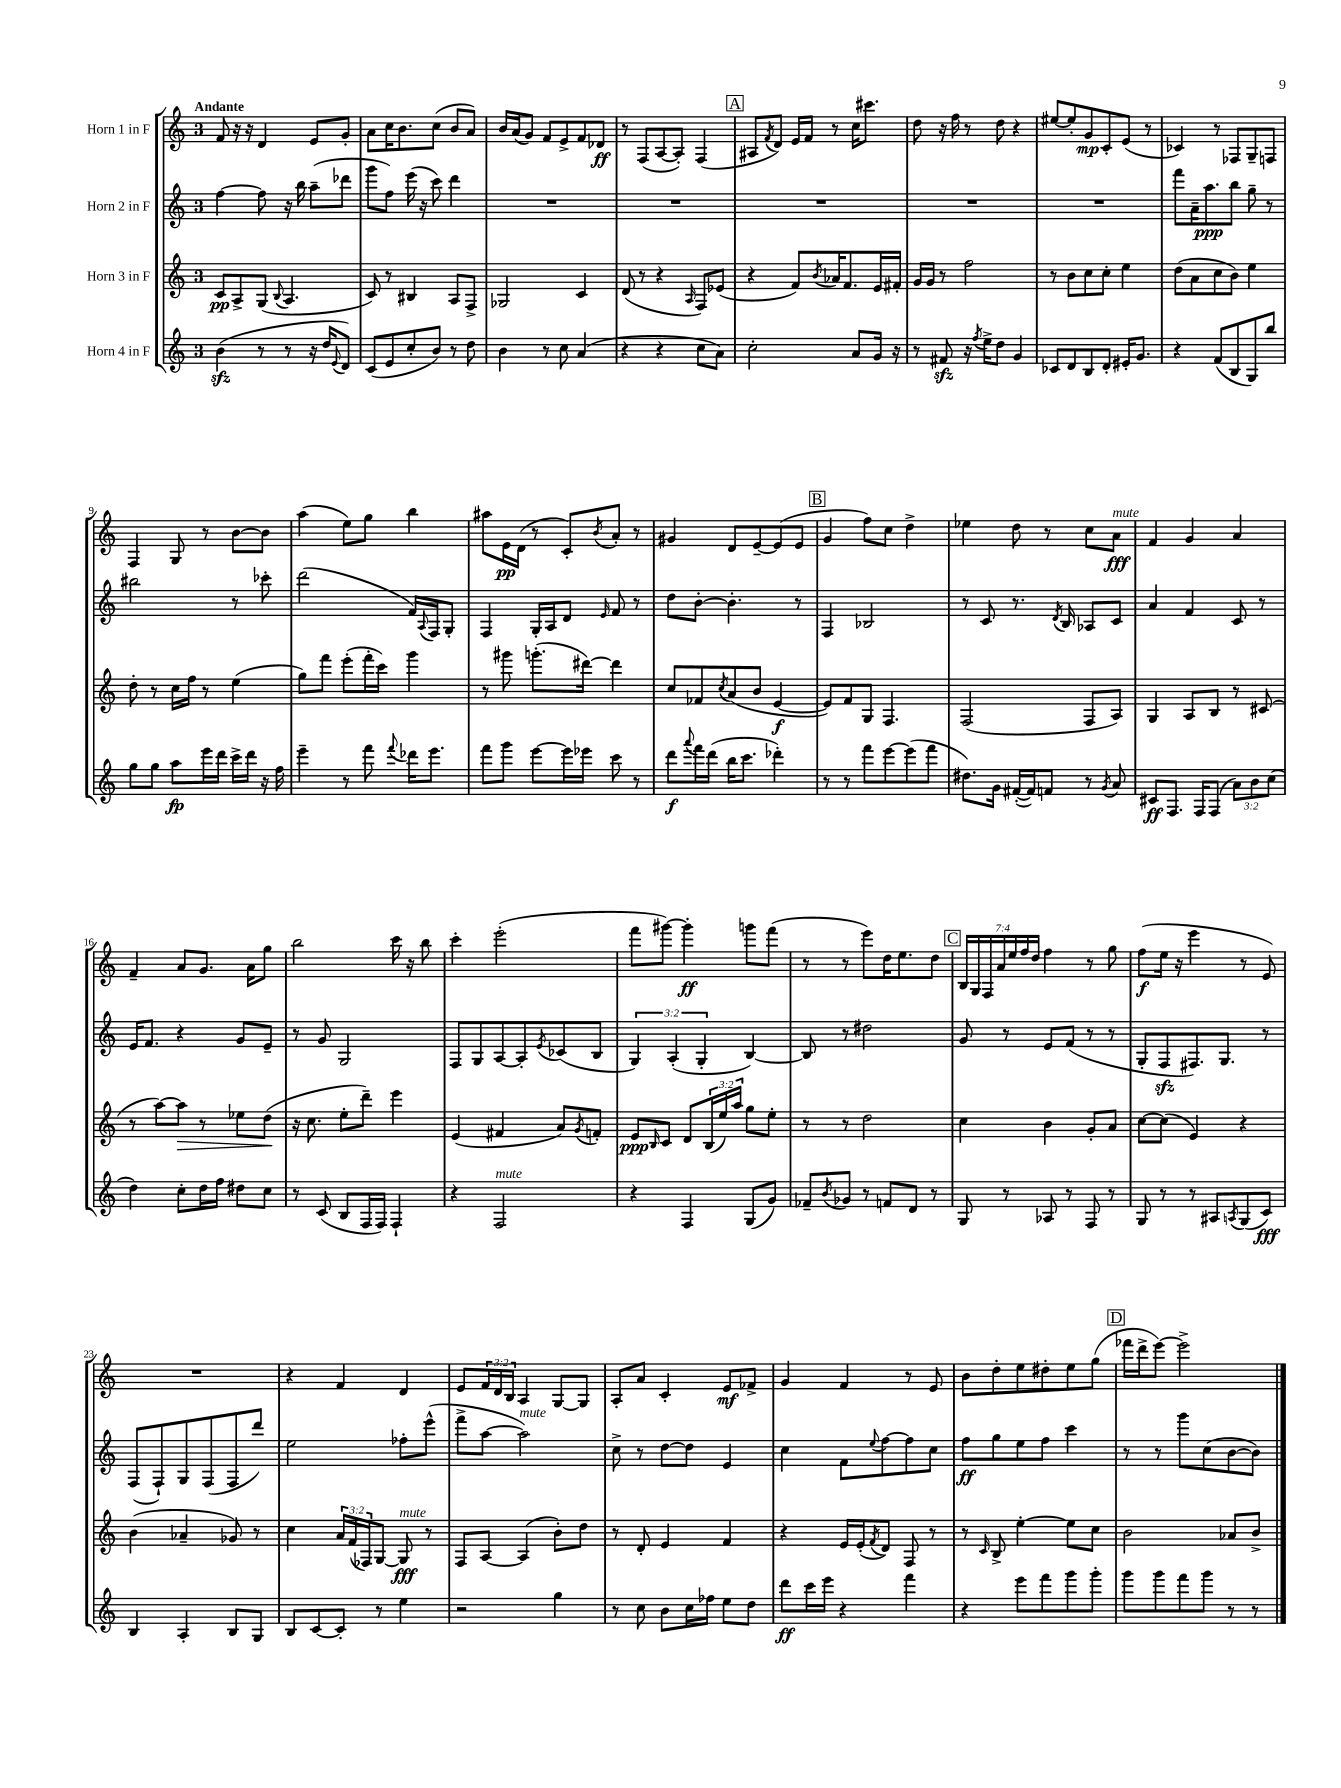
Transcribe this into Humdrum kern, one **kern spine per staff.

**kern	**kern	**kern	**kern
*staff4	*staff3	*staff2	*staff1
*clefG2	*clefG2	*clefG2	*clefG2
*k[]	*k[]	*k[]	*k[]
*M3/4	*M3/4	*M3/4	*M3/4
(4b	8c	[4ff	8f
.	8A^	.	16r
.	.	.	16r
8r	(8G	8ff]	4d
.	8qqB	.	.
8r	4.A	16r	.
.	.	16bb	.
16r	.	(8aa~	8e
16dd	.	.	.
8qqe	.	.	.
8d)	.	8ddd-	8g'
=	=	=	=
(8c	8c)	8ggg	8a
8e	8r	8ff)	16cc
.	.	.	8.b
8cc'	4B#	(16eee	.
.	.	16r	.
8b)	.	8ccc)	(8cc
8r	8A	4ddd	8b
8dd	8F^	.	8a)
=	=	=	=
4b	2G-	2.r	16b
.	.	.	(16a
.	.	.	8g)
8r	.	.	8f
8cc	.	.	8e^
(4a	4c	.	8f
.	.	.	8d-
=	=	=	=
4r	(8d	2.r	8r
.	8r	.	(8F
4r	4r	.	[8A
.	.	.	8A'])
.	16qqA	.	.
8cc	8F)	.	(4F
8a)	(8e-	.	.
=	=	=	=
2cc'	4r	2.r	8A#
.	.	.	8qf
.	.	.	8d)
.	8f)	.	16e
.	.	.	16f
.	8qb	.	.
.	16a-	.	8r
.	8.f	.	.
8a	.	.	16cc
.	.	.	8.ccc#
16g	16e	.	.
16r	16f#'	.	.
=	=	=	=
8r	16g	2.r	8dd
.	16g	.	.
8f#	8r	.	16r
.	.	.	16ff
16r	2ff	.	8r
8qff	.	.	.
16ee^	.	.	.
8dd	.	.	8dd
4g	.	.	4r
=	=	=	=
8c-	8r	2.r	[8ee#
8d	8b	.	8ee#']
8B	8cc	.	8g
8d'	8cc'	.	8c'
16e#'	4ee	.	(8e
8.g	.	.	.
.	.	.	8r
=	=	=	=
4r	(8dd	8fff	4c-)
.	8a	16a~	.
.	.	8.aa	.
(8f	8cc	.	8r
8B	8b)	8bb	8F-
8G)	4ee	8gg~	8G~
8bb	.	8r	8F
=	=	=	=
8gg	8dd'	2bb#	4F
8gg	8r	.	.
8aa	16cc	.	8G
.	16ff	.	.
16eee	8r	.	8r
16ddd	.	.	.
16ccc^	(4ee	8r	[8b
16ddd	.	.	.
16r	.	8ccc-'	8b]
16ff	.	.	.
=	=	=	=
4eee~	8gg)	(2ddd	(4aa
.	8fff	.	.
8r	(8eee'	.	8ee)
8fff	16fff'	.	8gg
.	16ccc)	.	.
8qqfff	.	.	.
16ddd-	4ggg	16f)	4bb
.	.	8qqA	.
8.eee	.	16F	.
.	.	8G'	.
=	=	=	=
8fff	8r	4F	8aa#
8ggg	8ggg#	.	16e
.	.	.	(16d
[8eee	(8.ggg'	16G'	8r
.	.	16A	.
16eee]	.	8d	8c')
16eee-	[16ddd#)	.	.
.	.	16qqe	8qb
8ccc	4ddd#]	8f	8a'
8r	.	8r	8r
=	=	=	=
8ddd	8cc	8dd	4g#
8qqaaa	.	.	.
16fff	8f-	[8b'	.
(16ddd	.	.	.
.	8qcc	.	.
16bb	(8a	4.b']	8d
8.ccc	.	.	.
.	8b	.	[8e~
4ddd-')	[4e	.	(8e]
.	.	8r	8e
=	=	=	=
8r	8e])	4F	4g
8r	8f	.	.
8fff	8G	2B-	8ff)
[8eee	4.F	.	8cc
(8eee]	.	.	4dd^
8fff	.	.	.
=	=	=	=
8.dd#)	(2F	8r	4ee-
.	.	8c	.
16g	.	.	.
([16f#'	.	8.r	8dd
16f#])	.	.	.
8f	.	.	8r
.	.	8qd	.
.	.	16B	.
8r	8F	8A-	8cc
8qg	.	.	.
8a	8A)	8c	8a
=	=	=	=
8c#	4G	4a	4f
8.F	.	.	.
.	8A	4f	4g
16F	.	.	.
(8F	8B	.	.
12a)	8r	8c	4a
12b	.	.	.
.	(8c#	8r	.
(12cc	.	.	.
=	=	=	=
4dd)	8r	16e	4f~
.	.	8.f	.
.	[8aa)	.	.
8cc'	8aa]	4r	8a
16dd	8r	.	8.g
16ff	.	.	.
8dd#	8ee-	8g	.
.	.	.	16a
8cc	(8dd	8e~	8gg
=	=	=	=
8r	16r	8r	2bb
.	8.cc	.	.
(8c	.	8g	.
8B	8ee'	2G	.
16F	8ddd~)	.	.
16F)	.	.	.
4F`	4eee	.	16ccc
.	.	.	16r
.	.	.	8bb
=	=	=	=
4r	(4e	8F	4ccc'
.	.	8G	.
2F	4f#	[8A	(2eee'
.	.	8A']	.
.	.	8qe	.
.	8a)	(8c-	.
.	8qg	.	.
.	8f'	8B	.
=	=	=	=
4r	8e	6G)	8fff
.	16qqB	.	.
.	8c	.	[8ggg#)
.	.	(6A'	.
4F	8d	.	4ggg#']
.	.	6G'	.
.	(24B	.	.
.	24ee)	.	.
.	24aa	.	.
(8G	8gg	[4B)	8ggg
8g)	8ee'	.	(8fff
=	=	=	=
8f-~	8r	8B]	8r
8qb	.	.	.
8g-	8r	8r	8r
8r	2dd	2dd#	8eee)
8f	.	.	16dd
.	.	.	8.ee
8d	.	.	.
8r	.	.	8dd
=	=	=	=
8G	4cc	8g	28B
.	.	.	28G
.	.	.	28F
.	.	.	28a
8r	.	8r	.
.	.	.	28ee
.	.	.	28ff
.	.	.	28dd
8A-	4b	8e	4ff
8r	.	(8f	.
8F	8g'	8r	8r
8r	8a	8r	8gg
=	=	=	=
8G	[8cc	8G'	(8ff
8r	(8cc]	8F	16ee
.	.	.	16r
8r	4e)	8.F#)	4eee
8A#	.	.	.
.	.	8.G	.
8qA	.	.	.
(8G	4r	.	8r
8c)	.	8r	8e)
=	=	=	=
4B	(4b	(8F	2.r
.	.	8F`)	.
4A'	4a-~	8G	.
.	.	(8F	.
8B	8g-)	8F	.
8G	8r	8ddd)	.
=	=	=	=
8B	4cc	2ee	4r
[8c	.	.	.
8c']	24a	.	4f
.	(24f	.	.
.	24F-)	.	.
8r	[8G	.	.
4ee	8G]	8ff-'	4d
.	8r	(8eee^^	.
=	=	=	=
2r	8F	8fff^	8e
.	[8A	[8aa	24f
.	.	.	24d
.	.	.	24B
.	(4A]	2aa])	4A
4gg	8b')	.	[8G
.	8dd	.	8G]
=	=	=	=
8r	8r	8cc^	8A'
8cc	8d'	8r	8a
8b	4e	[8dd	4c'
16cc	.	8dd]	.
16ff-	.	.	.
8ee	4f	4e	8e
8dd	.	.	8f-^
=	=	=	=
8ddd	4r	4cc	4g
16ccc	.	.	.
16eee	.	.	.
4r	16e	8f	4f
.	(16e'	.	.
.	8qf	8qqee	.
.	8d)	[8ff	.
4fff	8F	8ff]	8r
.	8r	8cc	8e
=	=	=	=
4r	8r	8ff	8b
.	16qqc	.	.
.	8B^	8gg	8dd'
8eee	[4ee'	8ee	8ee
8fff	.	8ff	8dd#'
8ggg	8ee]	4ccc	8ee
8ggg'	8cc	.	(8gg
=	=	=	=
8ggg	2b	8r	16fff-
.	.	.	16ddd^
8ggg	.	8r	[8eee)
8fff	.	8ggg	2eee^]
8ggg	.	(8cc	.
8r	8a-	[8b	.
8r	8b^	8b])	.
==	==	==	==
*-	*-	*-	*-
